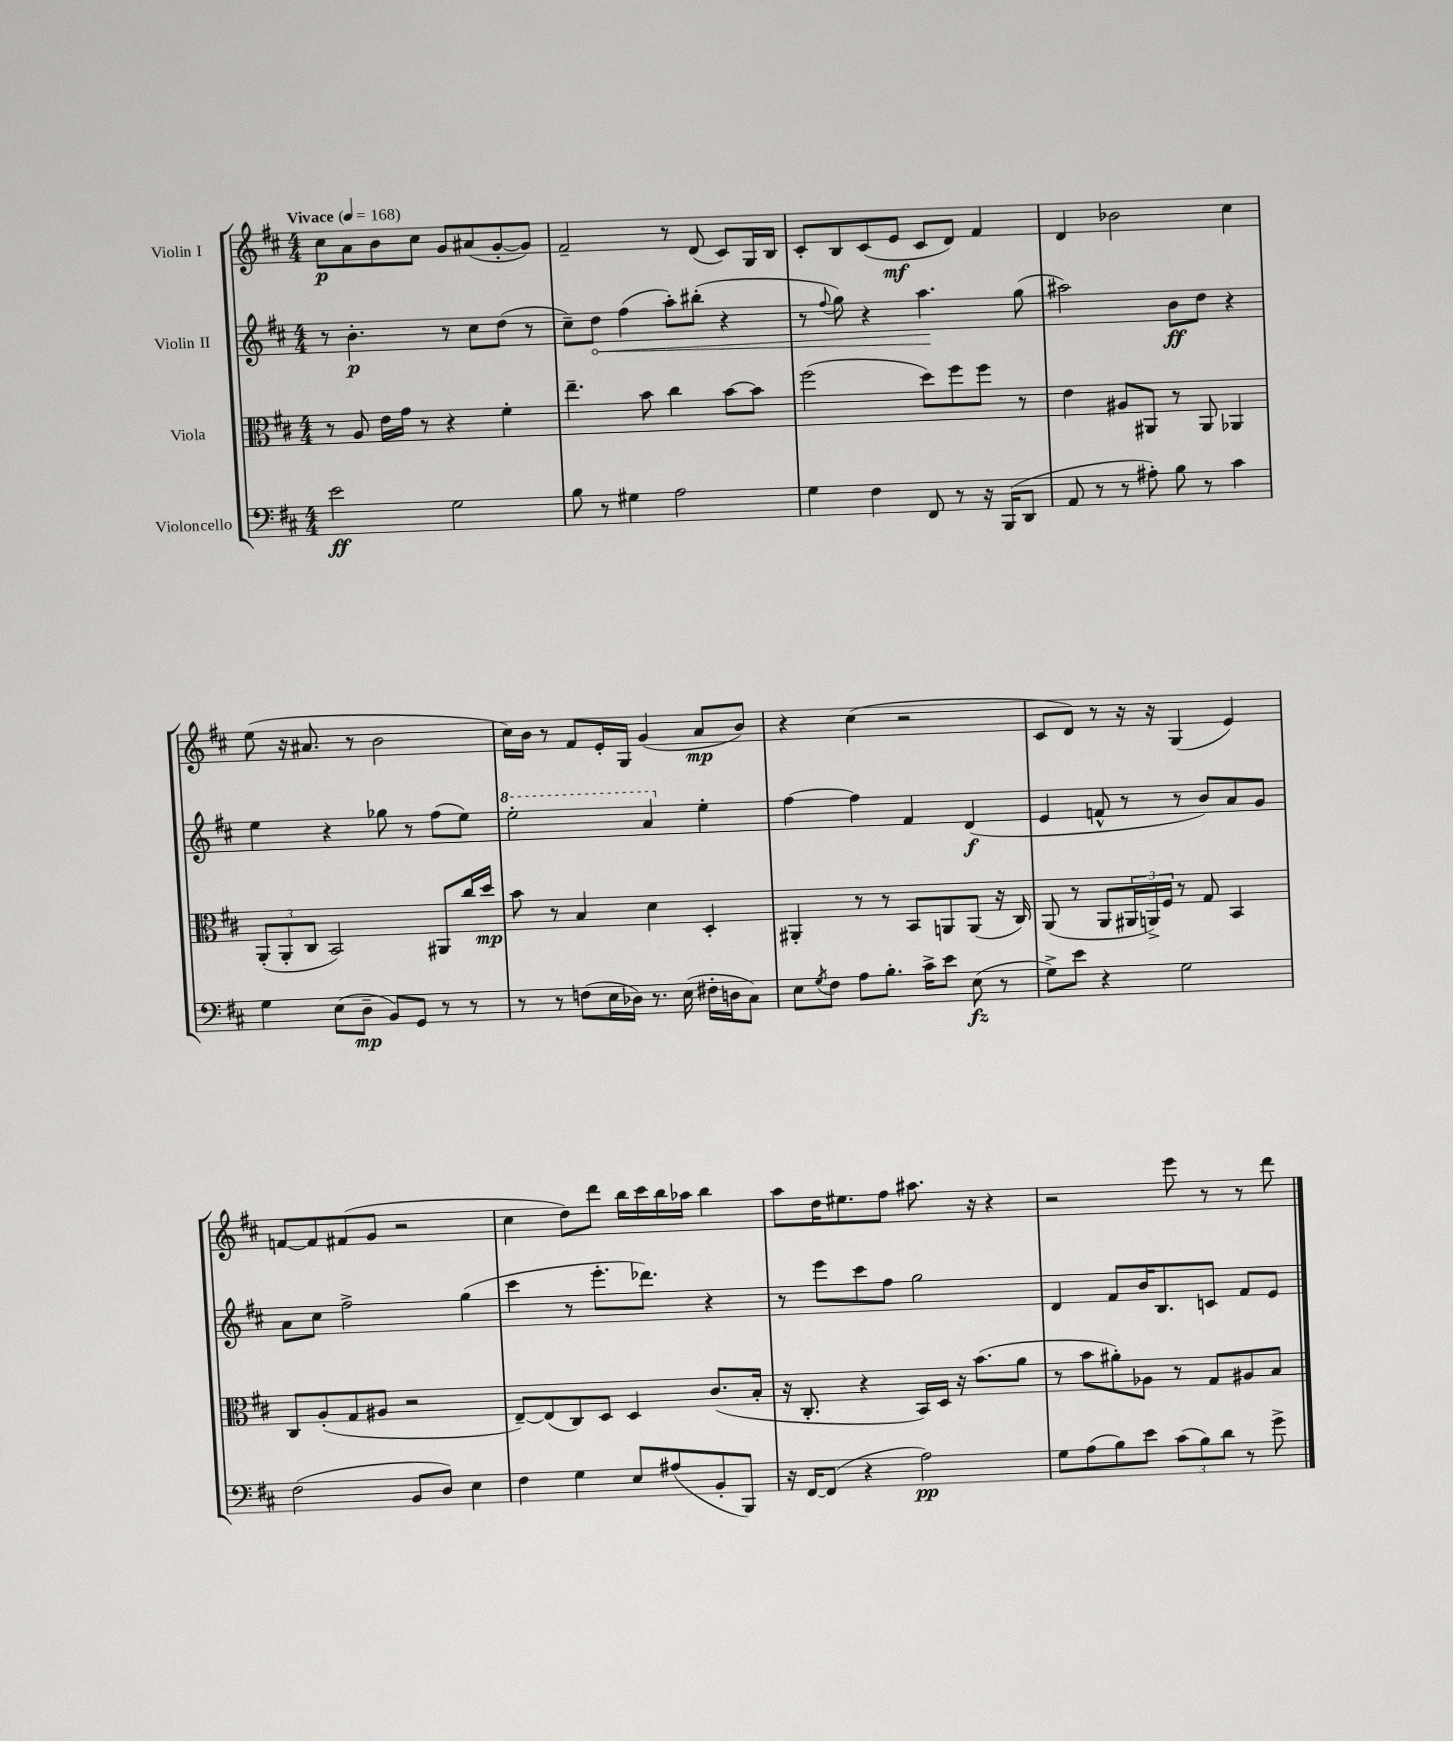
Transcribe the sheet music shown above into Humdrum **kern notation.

**kern	**kern	**kern	**kern
*staff4	*staff3	*staff2	*staff1
*clefF4	*clefC3	*clefG2	*clefG2
*k[f#c#]	*k[f#c#]	*k[f#c#]	*k[f#c#]
*M4/4	*M4/4	*M4/4	*M4/4
*MM168	*MM168	*MM168	*MM168
2e\	8r	8r	8cc#\L
.	8A/	4.b'\	8a\
.	16e\LL	.	8b\
.	16g\JJ	.	.
.	8r	.	8cc#\J
2G\	4r	8r	8g/L
.	.	8cc#\L	(8a#/
.	4f#'\	(8dd\J	[8g'/
.	.	8r	8g/]J)
=	=	=	=
8B\	4.ee~\	8cc#~\L)	2f#~/
8r	.	8dd\J	.
4G#\	.	(4ff#\	.
.	8b\	.	.
2A\	4cc#\	8aa'\L)	8r
.	.	(8bb#'\J	(8d/
.	[8b\L	4r	8c#/L)
.	8b\]J	.	16G/L
.	.	.	16B/JJ
=	=	=	=
4G\	(2ff#\	8r	8c#'/L
.	.	8qqff#/	.
.	.	8gg\)	8B/
4F#\	.	4r	(8c#/
.	.	.	8e/J
8FF#/	8dd\L)	4.aa\	8c#/L
8r	8ff#\	.	8d/J)
16r	8ff#\J	.	4f#/
(16BBB/LK	.	.	.
8DD/J	8r	(8gg\	.
=	=	=	=
8AA/	4e\	2aa#\)	4d/
8r	.	.	.
8r	8A#/L	.	2b-\
8A#'\)	8AA#/J	.	.
8B\	8r	8b\L	.
8r	8AA#/	8dd\J	.
4c#\	4AA-/	4r	4cc#\
=	=	=	=
4G\	(12AA'/L	4ee\	(8ee\
.	12AA'/	.	.
.	.	.	16r
.	12C#/J	.	.
.	.	.	8.a#/
(8E\L	2BB/)	4r	.
8D~\J	.	.	8r
8BB/L)	.	8gg-\	2b\
8GG/J	.	8r	.
8r	8AA#/L	(8ff#\L	.
8r	16cc#/L	8ee\J)	.
.	16dd/JJ	.	.
=	=	=	=
8r	8b\	2eee'\	16cc#\LL)
.	.	.	16b\JJ
8r	8r	.	8r
(8F\L	4B/	.	8f#/L
16E\L	.	.	16e'/L
16D-\JJ)	.	.	16G/JJ
8.r	4d\	4aa/	(4g/
(16E\	.	.	.
16F#'\LL	4D'/	4ee'\	8a/L
16D\J	.	.	.
8C#\J)	.	.	8b/J)
=	=	=	=
8E\L	4AA#'/	[4ff#\	4r
8qG/	.	.	.
8F#\J	.	.	.
8A\L	8r	4ff#\]	(4cc#\
8.B'\J	8r	.	.
.	8BB/L	4f#/	2r
16c#^\LK	.	.	.
8e\J	8AA/	.	.
(8E\	(8AA/J	(4d/	.
8r	16r	.	.
.	16C#/)	.	.
=	=	=	=
8G^\L)	(8AA/	4e/	8c#/L
8e\J	8r	.	8d/J)
4r	8AA/L	8f^^/	8r
.	24AA#/L	8r	16r
.	24AA^/)	.	.
.	.	.	16r
.	24F#/JJ	.	.
2G\	8r	8r	(4G/
.	8G/	8b/L)	.
.	4BB/	8a/	4e/)
.	.	8g/J	.
=	=	=	=
(2F#\	8C#/L	8a\L	[8f/L
.	(8A'/	8cc#\J	8f/]
.	8G/	2ff#^\	(8f#/
.	8A#/J	.	8g/J
8BB/L	2r	.	2r
8D/J)	.	.	.
4E\	.	(4gg\	.
=	=	=	=
4F#\	[8E~/L)	4ccc#\	4cc#\
.	(8E/]	.	.
4G\	8C#/)	8r	8dd\L)
.	8D/J	8.eee'\L	8ddd\J
8E/L	4D/	.	16bb\LL
.	.	8.ddd-\J)	16ccc#\
(8A#/	.	.	16bb\
.	.	.	16aa-\JJ
8BB'/	(8.c#/L	4r	4bb\
8BBB/J)	.	.	.
.	16B'/Jk	.	.
=	=	=	=
16r	16r	8r	8aa\L
[16FF#/LK	8.C#'/	.	.
(8FF#/]J	.	8eee\L	16dd\K
.	.	.	8.ee#\
4r	4r	8ccc#\	.
.	.	8ff#\J	8ff#\J
2A\)	16BB/LL)	2gg\	8.aa#\
.	16D/JJ	.	.
.	16r	.	.
.	(8.b\L	.	16r
.	.	.	4r
.	8a\J	.	.
=	=	=	=
8G\L	8r	4d/	2r
(8A\	8b\L	.	.
8B\)	8a#'\)	8f#/L	.
8e\J	8A-\J	16b/K	.
.	.	8.B/	.
(12c#\L	8r	.	8eee\
12B\)	.	.	.
.	8G/L	8c/J	8r
12d\J	.	.	.
8r	8A#/	8f#/L	8r
8g^\	8B/J	8e/J	8ddd\
==	==	==	==
*-	*-	*-	*-
